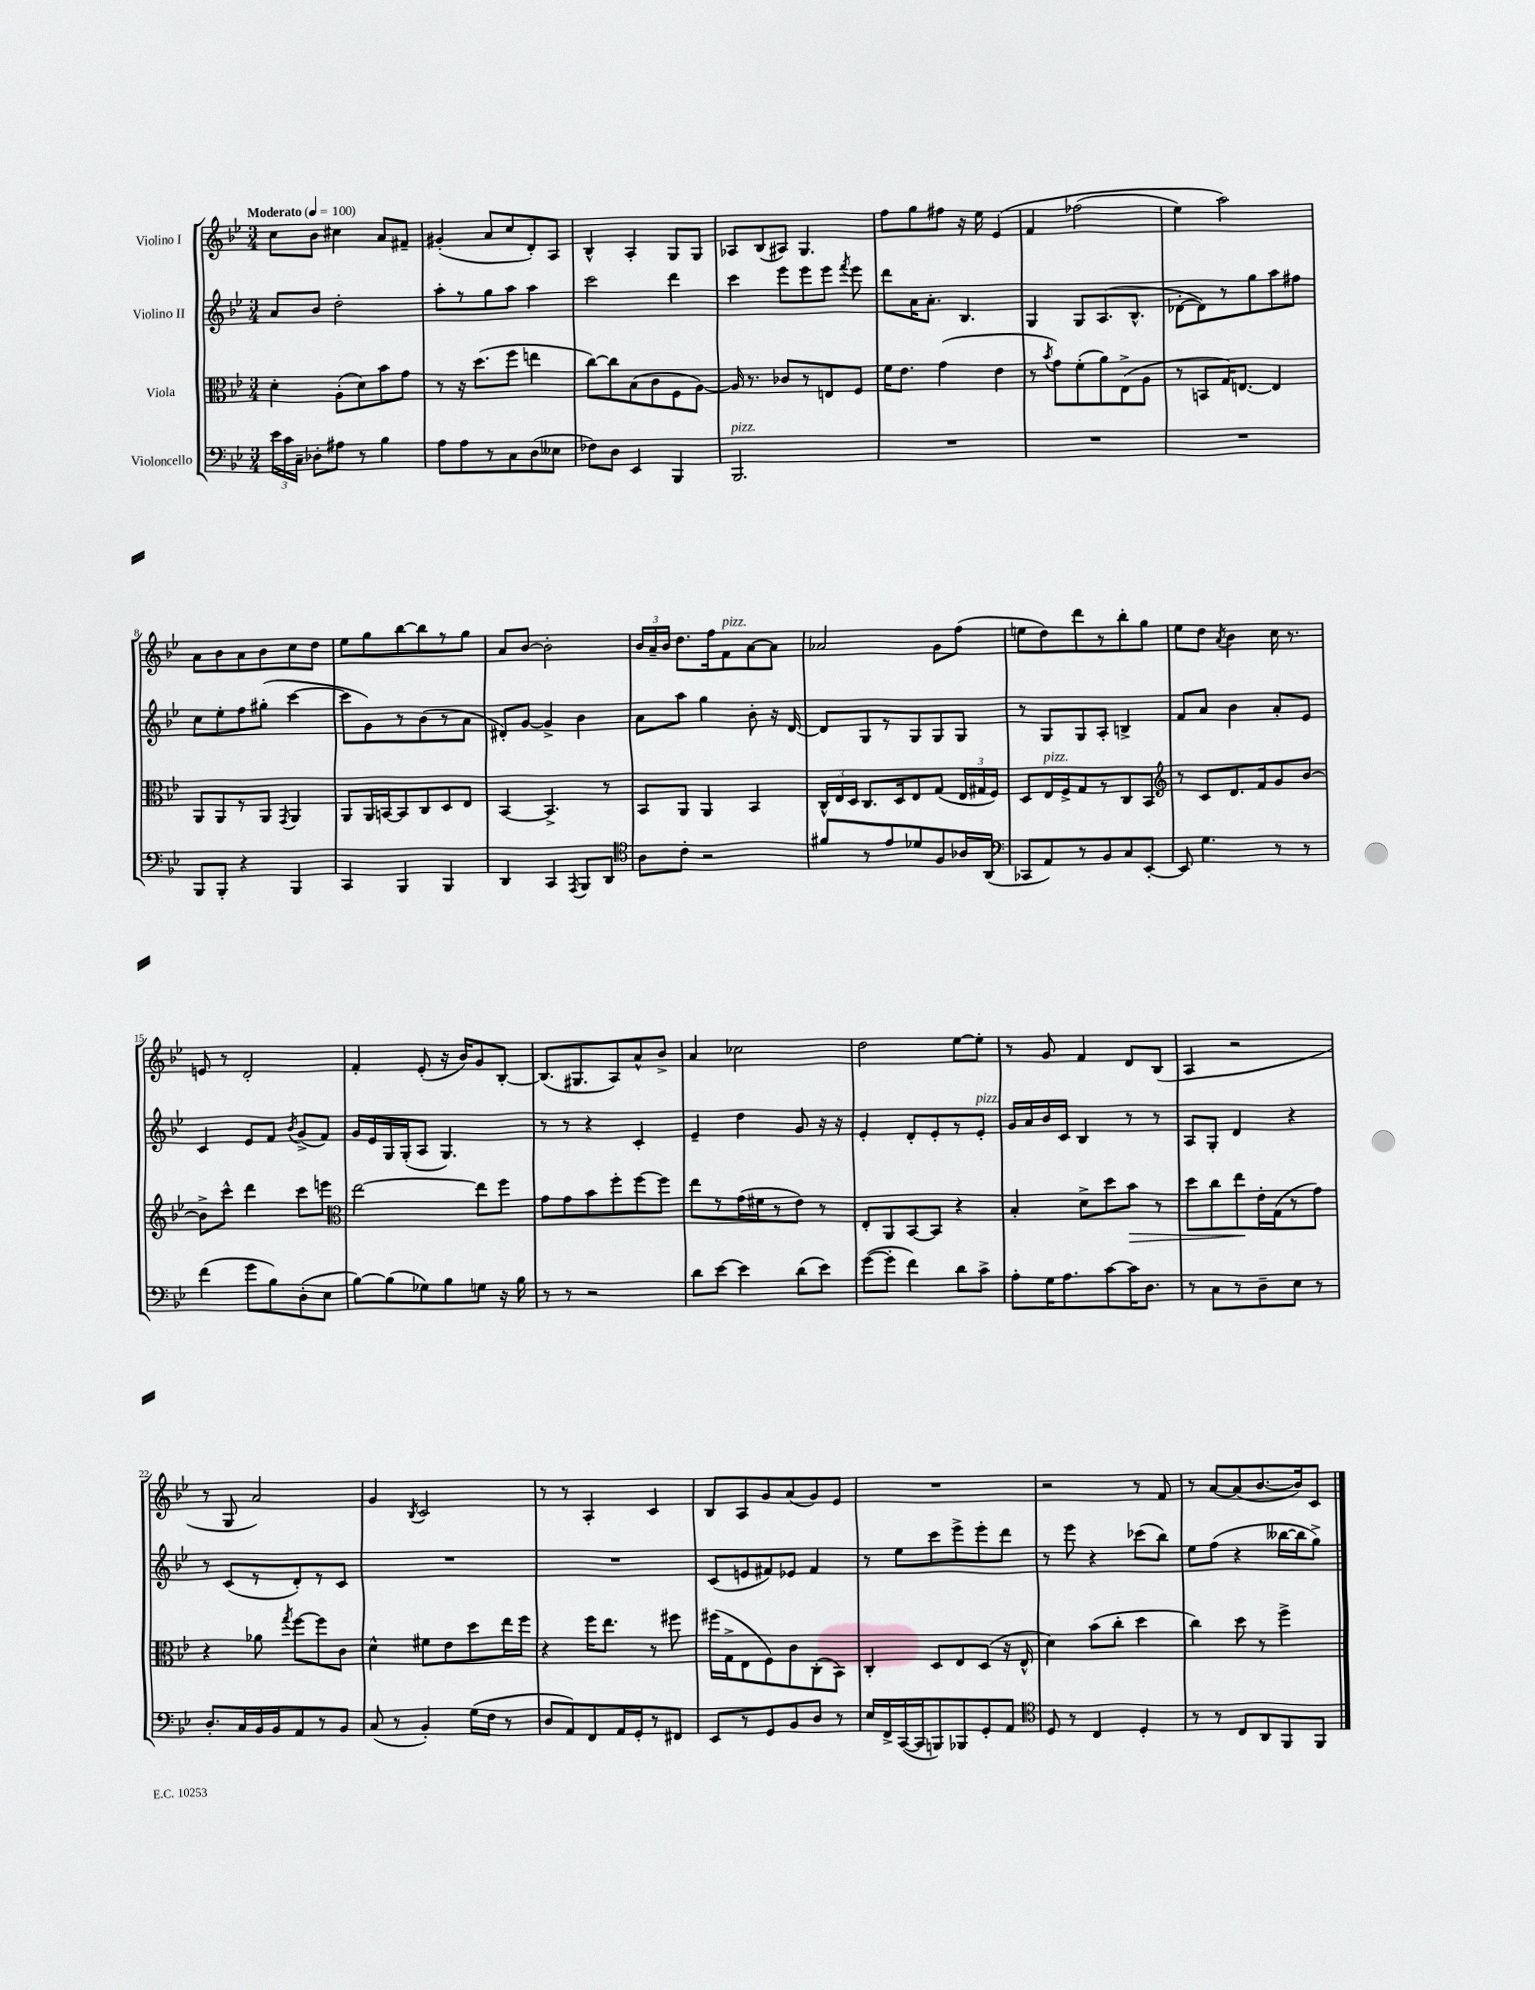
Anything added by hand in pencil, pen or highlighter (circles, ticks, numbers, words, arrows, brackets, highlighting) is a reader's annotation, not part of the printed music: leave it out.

**kern	**kern	**dynam	**kern	**kern
*part4	*part3	*part3	*part2	*part1
*staff4	*staff3	*staff3	*staff2	*staff1
*I"Violoncello	*I"Viola	*	*I"Violino II	*I"Violino I
*clefF4	*clefC3	*	*clefG2	*clefG2
*k[b-e-]	*k[b-e-]	*	*k[b-e-]	*k[b-e-]
*M3/4	*M3/4	*	*M3/4	*M3/4
*MM100	*MM100	*	*MM100	*MM100
=1	=1	=1	=1	=1
!	!	!	!	!LO:TX:a:B:t=Moderato
24e-\LL	4d'\	.	8a/L	8cc\L
24c\	.	.	.	.
24C~\JJ	.	.	.	.
8D-X'\L	.	.	8b-/J	8b-\J
8A#X\J	(8A'\L	.	2dd'\	4cc#X\
8r	8d\)	.	.	.
4B-\	8b-\	.	.	8a/L
.	8g\J	.	.	8f#X~/J
=2	=2	=2	=2	=2
8A\L	8r	.	8aa'\L	(4g#X'/
8A\	16r	.	8r	.
.	(8.dd\L	.	.	.
8r	.	.	8gg\	8a/L
8C\	8ff\J	.	8aa\J	8cc/
(8D\	4een\	.	4aa\	8d'/)
8E--X\J	.	.	.	8A/J
=3	=3	=3	=3	=3
8F-X\L)	[8cc\L)	.	2ccc\	4B-^^/
8D\J	8cc\]	.	.	.
4EE-/	(8B-\	.	.	4A'/
.	8c\	.	.	.
4BBB-/	8F\	.	4ddd\	8G/L
.	[8A\J)	.	.	8G/J
=4	=4	=4	=4	=4
!LO:TX:a:i:t=pizz.	!	!	!	!
2.BBB-/	16A/]	.	4ccc\	8A-X/L
.	8.r	.	.	.
.	.	.	.	(8B-/
.	8c-X/L	.	8eee-\L	8A#X/J)
.	8r	.	8eee-\	4.G/
.	8En/	.	8eee-\J	.
.	.	.	8qfff/	.
.	8F/J	.	8eee-\	.
=5	=5	=5	=5	=5
2.r	16f\KL	.	8ddd\L	8ff\L
.	8.e-\J	.	.	.
.	.	.	16a\K	8gg\
.	.	.	8.a'\J	.
.	(4g\	.	.	8ff#X\J
.	.	.	4.B-/	16r
.	.	.	.	16ee-\
.	4e-\	.	.	(4e-/
=6	=6	=6	=6	=6
2.r	8r	.	4G/	4f/
.	8qb-/	.	.	.
.	8g\L)	.	.	.
.	(8f'\	.	8G/L	(2ff-X\
.	8a\)	.	(8.A/	.
.	(8E-^\	.	.	.
.	.	.	8.B-^^/J	.
.	8A\J	.	.	.
=7	=7	=7	=7	=7
2.r	8r	.	[8d-X'\L	4ee-\)
.	8BBn/L	.	8d-\])	.
.	16G/K)	.	8r	2aa\)
.	[8.En/J	.	.	.
.	.	.	8gg\	.
.	4E/]	.	8aa\	.
.	.	.	8ff#X\J	.
!!LO:LB:g=z
=8	=8	=8	=8	=8
8BBB-/L	8AA/L	.	8cc\L	8a\L
8BBB-'/J	8AA/	.	8ee-'\	8b-\
4r	8r	.	8ff\	8a\
.	8AA/J	.	(8gg#X'\J	8b-\
.	8qGG/	.	.	.
4BBB-/	4AA/	.	[4ccc\	8cc\
.	.	.	.	8dd\J
=9	=9	=9	=9	=9
4CC/	8AA/L	.	8ccc\L]	8ee-\L
.	16AA/L	.	8g\)	8gg\
.	[16BBn/J	.	.	.
4BBB-/	8BB/]	.	8r	[8bb-\
.	8C/	.	(8b-\	8bb-\]
4BBB-/	8D/	.	8r	8r
.	8E-/J	.	8a\J	8gg\J
=10	=10	=10	=10	=10
4DD/	[4BB-/	.	8d#X'/L)	8a/L
.	.	.	[8g/J	[8b-/J
4CC/	4.BB-^/]	.	4g^/]	2b-'\]
8qAAA/	.	.	.	.
8BBB-/L	.	.	4b-\	.
8DD/J	8r	.	.	.
=11	=11	=11	=11	=11
*clefC4	*	*	*	*
8A\L	8BB-/L	.	8a\L	24b-/LL
.	.	.	.	24a~/
.	.	.	.	24b-/JJ
8c'\J	8AA/J	.	8aa\J	8.dd\L
2r	4AA/	.	4gg\	.
.	.	.	.	16ff\k
!	!	!	!	!LO:TX:a:i:t=pizz.
.	.	.	.	8f\
.	4BB-/	.	8b-'\	[8a\
.	.	.	16r	8a\J]
.	.	.	[16d/	.
=12	=12	=12	=12	=12
8f#X/L	24C^^/LL	.	8d/L]	2a-X/
.	24E-/	.	.	.
.	24D/JJ	.	.	.
8r	8.C/L	.	8G/	.
8e-/	.	.	8r	.
.	16D/k	.	.	.
8d-X/	8E-/	.	8G/	.
8F/	(8G/J	.	8G/	8g\L
16A-X/L	24E-/LL	.	8G/J	(8ff\J
.	24G#X/	.	.	.
(16AA/JJ	.	.	.	.
.	24F/JJ)	.	.	.
=13	=13	=13	=13	=13
*clefF4	*	*	*	*
8CC-X/L	8D/L	.	8r	8een\L
!	!LO:TX:a:i:t=pizz.	!	!	!
8AA/)	16E-/L	.	8G/L	8dd\)
.	16F^/J	.	.	.
8r	8G/	.	8G/	8ddd\
8BB-/	8r	.	8A'/J	8r
8C/	8C/	.	4Bn^/	8bb-'\
[8EE-'/J	8BB-/J	.	.	8gg\J
=14	=14	=14	=14	=14
*	*clefG2	*	*	*
8EE-/]	8r	.	8f/L	8ee-\L
4.G\	8c/L	.	8a/J	8dd\J
.	.	.	.	8qa/
.	8.d/	.	4b-\	4b-\
.	16f/k	.	.	.
8r	8g/	.	8a'/L	16cc\
.	.	.	.	8.r
8r	[8b-/J	.	8e-/J	.
!!LO:LB:g=z
=15	=15	=15	=15	=15
(4f\	8b-^\L]	.	4c/	8en/
.	8ccc^^\J	.	.	8r
8g\L	4ddd\	.	8e-/L	2d'/
8B-\)	.	.	8f/J	.
.	.	.	8qb-/	.
(8D'\	8ccc\L	.	(8g^/L	.
8E-\J	8eeen\J	.	8f/J)	.
=16	=16	=16	=16	=16
*	*clefC3	*	*	*
[8B-\L)	[2ee-\	.	16g/LL	4f'/
.	.	.	16e-/	.
(8B-\]	.	.	16G/	.
.	.	.	(16G'/J	.
8G-X\)	.	.	8A/J	(8e-'/
8B-\	.	.	4.G/)	16r
.	.	.	.	16b-/KL)
8Gn\J	8ee-\L]	.	.	8g/
16r	8ff\J	.	.	[8B-'/J
16B-\	.	.	.	.
=17	=17	=17	=17	=17
8r	8g\L	.	8r	(8.B-/L]
8r	8g\	.	8r	.
.	.	.	.	8.G#X/
2r	8b-\	.	4r	.
.	8ff'\	.	.	8A/)
.	[8ff\	.	4c'/	8a^^/
.	8ff\J]	.	.	8b-^/J
=18	=18	=18	=18	=18
8d\L	8ee-\L	.	4e-~/	4a/
[8e-\J	8r	.	.	.
4e-\]	(16g\L	.	4dd\	2cc-X\
.	16f#X\J	.	.	.
.	8r	.	.	.
(8d\L	8e-\J)	.	8g/	.
8e-\J)	8r	.	16r	.
.	.	.	16r	.
=19	=19	=19	=19	=19
([8g\L	8E-'/L	.	4e-'/	2dd\
8g'\J]	8AA/	.	.	.
4f\)	[8BB-/	.	8d'/L	.
.	8BB-/J]	.	8e-'/	.
8d\L	4r	.	8r	[8ee-\L
!	!	!	!LO:TX:a:i:t=pizz.	!
8c^\J	.	.	8e-'/J	8ee-'\J]
=20	=20	=20	=20	=20
8A'\L	4B-'/	.	16g/LL	8r
.	.	.	16a/	.
16G\K	.	.	16b-/	8g/
8.A\	.	.	16c/JJ	.
.	8d^\L	.	4B-/	4f/
[8c\	8dd\	.	.	.
!	!	!LO:HP:b	!	!
16c\K]	8b-\J	>	8r	8d/L
8.D\J	.	.	.	.
.	8r	.	8r	(8B-/J
=21	=21	=21	=21	=21
8r	8dd\L	.	8A/L	4A/
8C\L	8cc\	.	8G'/J	.
8r	8ee-\	.	4d/	2r
8D~\	16e-'\L	]	.	.
.	(16G\J	.	.	.
8E-\J	8r	.	4r	.
8r	8g\J)	.	.	.
!!LO:LB:g=z
=22	=22	=22	=22	=22
8.D'/L	4r	.	8r	8r
.	.	.	(8c/L	8G/
16C/L	.	.	.	.
16BB-/	8a-X\	.	8r	2a/)
16BB-/J	.	.	.	.
.	8qgg/	.	.	.
8AA/	[8ff\L	.	8d'/)	.
8r	8ff\]	.	8r	.
8BB-/J	8c\J	.	8c/J	.
=23	=23	=23	=23	=23
(8C/	4d^^\	.	2.r	4g/
8r	.	.	.	.
.	.	.	.	8qB-/
4BB-'/)	8f#X\L	.	.	2c/
.	8e-\	.	.	.
(16G\LL	8dd\	.	.	.
16F\JJ	.	.	.	.
8r	16ee-\L	.	.	.
.	16ff\JJ	.	.	.
=24	=24	=24	=24	=24
8D/L	4r	.	2.r	8r
8AA/)	.	.	.	8r
8FF/	16ff\KL	.	.	4A'/
.	8.ee-\J	.	.	.
16AA/L	.	.	.	.
16GG'/J	.	.	.	.
8r	8r	.	.	4c/
8FF#X/J	8ff#X\	.	.	.
=25	=25	=25	=25	=25
8EE-/L	(16ff#X\LL	.	(8c/L	8B-/L
.	16G^\J	.	.	.
8r	8E-\	.	8en/	8A/
8GG/	8F\)	.	8f#X/)	8g/
8BB-/	8c\	.	8e-X/J	(8a/
8D/J	(8C'\	.	4f#/	8g/)
8r	8BB-\J)	.	.	8e-/J
=26	=26	=26	=26	=26
16E-/LL	4C'/	.	8r	2.r
16FF^/	.	.	.	.
([16CC/	.	.	8ee-\L	.
16CC/J]	.	.	.	.
8BBBn/)	8D/L	.	8ccc\	.
8BBB-X/	8E-/	.	8eee-^\	.
8GG'/	(8D/J	.	8eee-'\	.
8AA/J	16r	.	8ddd\J	.
.	16E-^^/	.	.	.
=27	=27	=27	=27	=27
*clefC4	*	*	*	*
8D/	4d\)	.	8r	2r
8r	.	.	8eee-\	.
4C/	(8b-\L	.	4r	.
.	8cc'\J	.	.	.
4D'/	4dd\	.	(8ccc-X\L	8r
.	.	.	8bb-\J)	8f/
=28	=28	=28	=28	=28
8r	4cc\)	.	8ee-\L	8r
8r	.	.	(8ff\J	[8a/L
8C/L	8dd\	.	4r	(8a/]
8AA/	8r	.	.	[8.b-/
8FF/	4ff^\	.	[16bb--X\LL	.
.	.	.	16bb--\J]	16b-/k])
8FF/J	.	.	8gg^\J)	8c/J
==	==	==	==	==
*-	*-	*-	*-	*-
